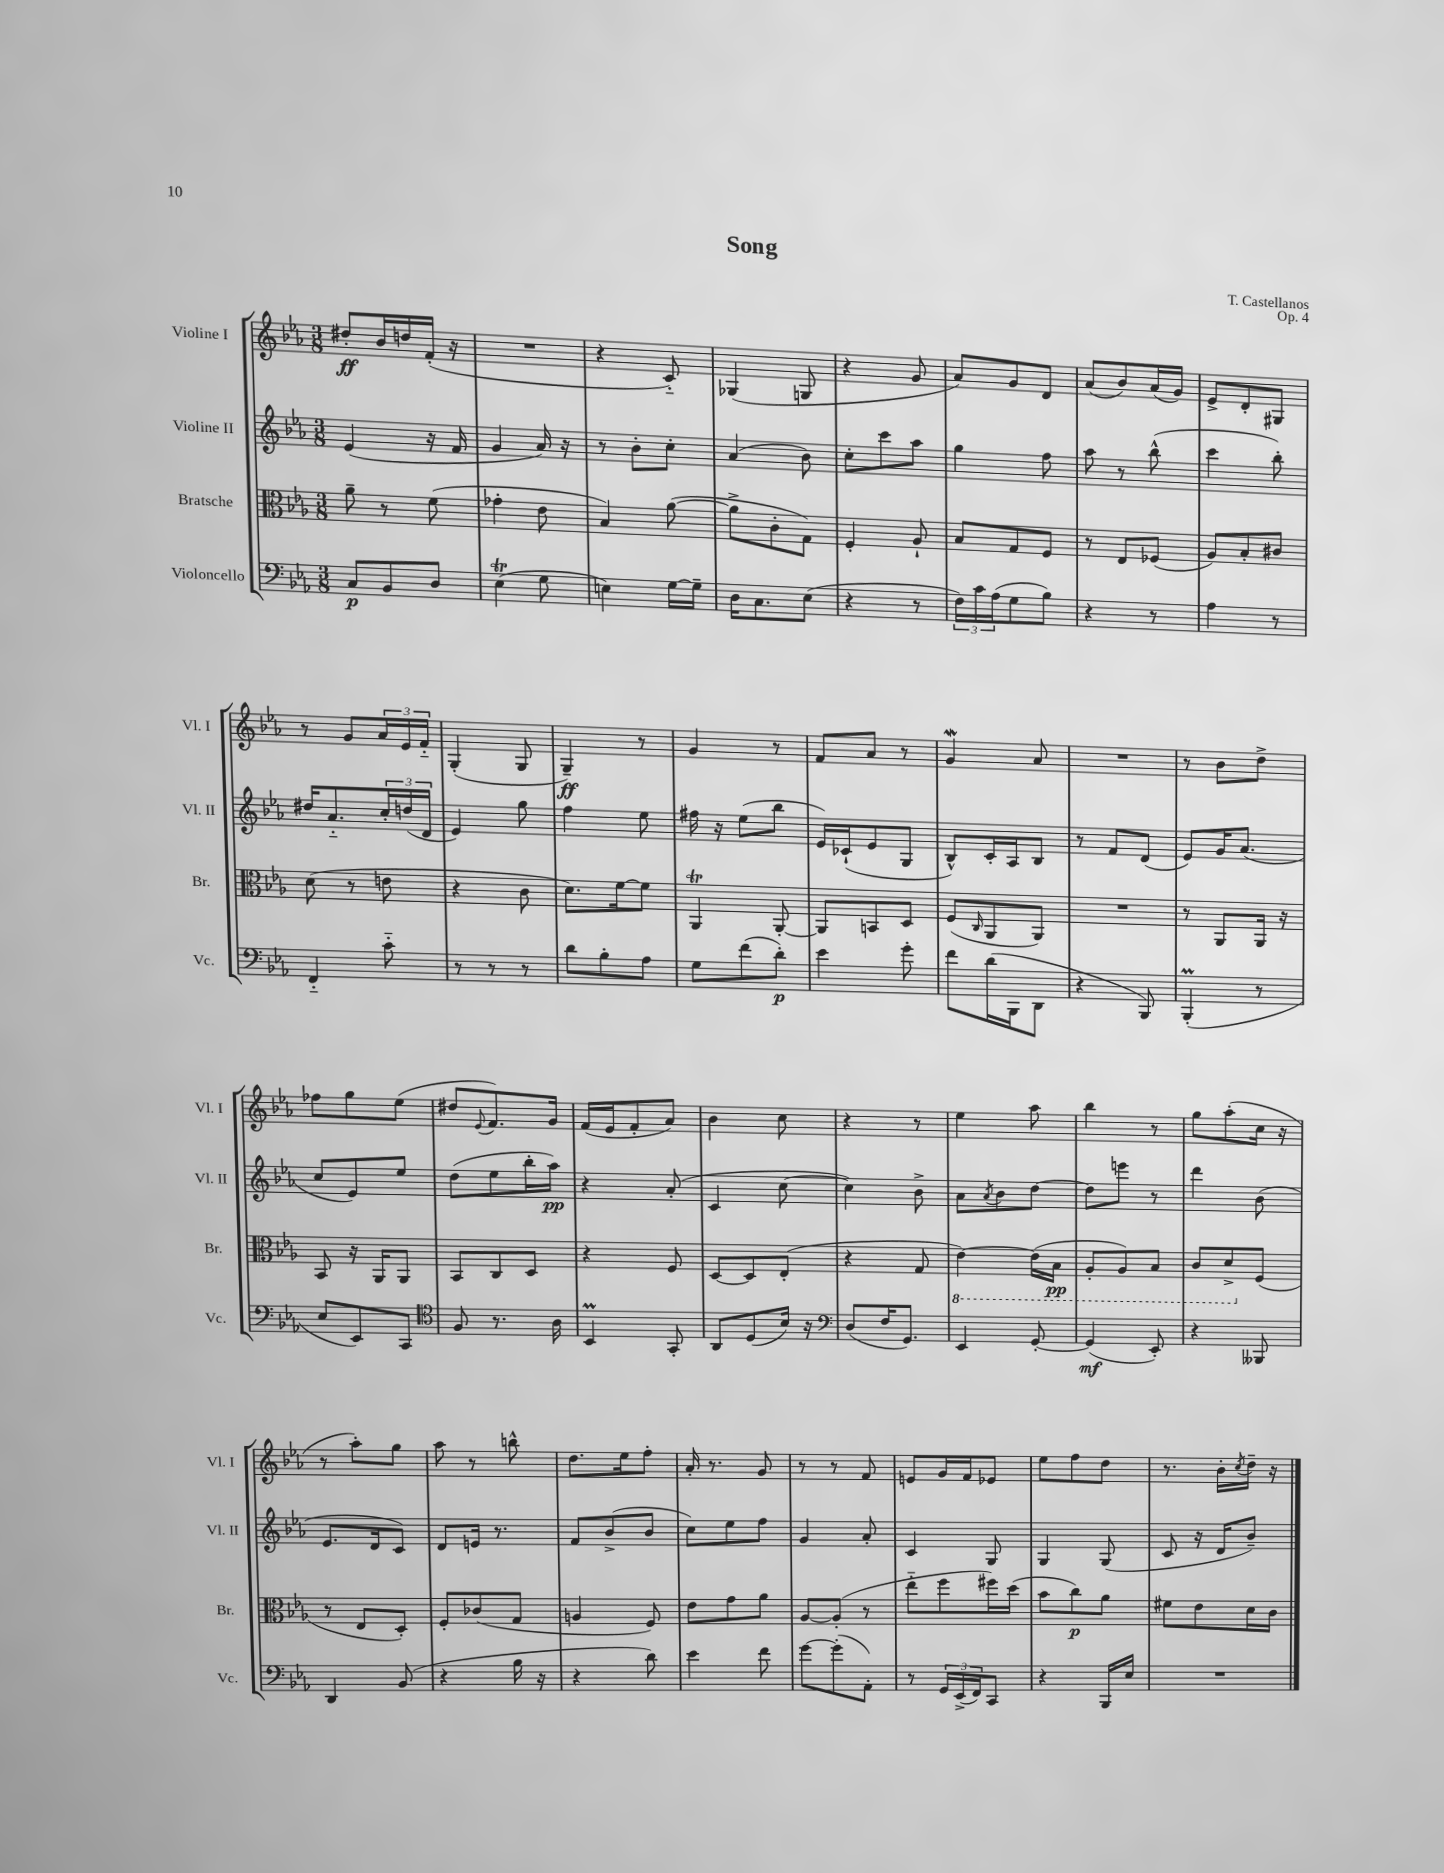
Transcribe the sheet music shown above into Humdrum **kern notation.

**kern	**kern	**kern	**kern
*staff4	*staff3	*staff2	*staff1
*clefF4	*clefC3	*clefG2	*clefG2
*k[b-e-a-]	*k[b-e-a-]	*k[b-e-a-]	*k[b-e-a-]
*M3/8	*M3/8	*M3/8	*M3/8
8C/L	8a-~\	(4e-/	8dd#'/L
8BB-/	8r	.	16b-/L
.	.	.	16dd/
8D/J	(8f\	16r	(16f'/JJ
.	.	16f/	16r
=	=	=	=
(4E-\	4g-'\	4g/	4.r
8G\	8e-\	16a-/)	.
.	.	16r	.
=	=	=	=
4E\)	4B-/)	8r	4r
.	.	8b-'\L	.
[16G\LL	([8a-\	8cc'\J	8c'~/)
16G~\]JJ	.	.	.
=	=	=	=
16D\LK	8a-^\]L	(4a-/	(4G-/
8.C\	.	.	.
.	8c'\	.	.
(8E-\J	8G\J)	8b-\)	8G/
=	=	=	=
4r	4F'/	8cc'\L	4r
.	.	8ccc\	.
8r	8A-`/	8aa-\J	8g/
=	=	=	=
24F\LL)	8B-/L	4gg\	8a-/L)
24c\	.	.	.
(24A-\J	.	.	.
8G\	8G/	.	8g/
8B-\J)	8F/J	8ff\	8d/J
=	=	=	=
4r	8r	8aa-\	(8a-/L
.	8E-/L	8r	8b-/)
8r	(8F-/J	(8bb-^^\	(16a-/L
.	.	.	16g/JJ)
=	=	=	=
4A-\	8A-/L)	4ccc\	8e-^/L
.	8B-'/	.	8d'/
8r	8c#/J	8bb-'\)	8G#/J
=	=	=	=
4FF'~/	(8d\	16dd#/LK	8r
.	.	8.a-'~/	.
.	8r	.	8g/L
8c'~\	8e\	24cc'/L	24a-/L
.	.	(24dd/	24e-/
.	.	24d/JJ	24f'~/JJ
=	=	=	=
8r	4r	4e-/)	(4G'/
8r	.	.	.
8r	8c\	8gg\	8G/
=	=	=	=
8d\L	8.d\L)	4ff\	4G~/)
8B-'\	.	.	.
.	[16f\k	.	.
8A-\J	8f\]J	8ee-\	8r
=	=	=	=
8G\L	4AA-/	16ff#\	4g/
.	.	16r	.
(8f\	.	(8ee-\L	.
8d'\J)	[8AA-'/	8bb-\J	8r
=	=	=	=
4e-\	8AA-/]L	16e-/LL)	8f/L
.	.	(16c-`/J	.
.	8BB/	8e-/	8a-/J
8g'\	8D/J	8G/J	8r
=	=	=	=
8f\L	(8F/L	8B-^^/L)	4g/
.	16qqC/	.	.
(16d\L	8AA-/	16c'/L	.
16BBB-\J	.	16A-/J	.
8DD\J	8AA-/J)	8B-/J	8a-/
=	=	=	=
4r	4.r	8r	4.r
.	.	8f/L	.
8BBB-/)	.	(8d/J	.
=	=	=	=
(4BBB-'/	8r	8e-/L)	8r
.	8AA-/L	16g/K	8b-\L
.	.	(8.a-/J	.
8r	16AA-/Jk	.	8dd^\J
.	16r	.	.
=	=	=	=
8E-/L	8BB-/	8cc/L	8ff-\L
8EE-/)	16r	8e-/)	8gg\
.	16AA-/LK	.	.
8CC/J	8AA-/J	8ee-/J	(8ee-\J
=	=	=	=
*clefC4	*	*	*
8F/	8BB-/L	(8dd\L	8dd#/L
.	.	.	8qqe-/
8.r	8C/	8ee-\	8.f/)
.	8D/J	16bb-'\L	.
16A-\	.	16aa-\JJ)	16g/Jk
=	=	=	=
4BB-/	4r	4r	(16f/LL
.	.	.	16e-/J
.	.	.	8f'/
8GG'/	8F/	(8a-'/	8a-/J)
=	=	=	=
8AA-/L	[8D/L	4c/	4b-\
(8D/	8D/]	.	.
16B-/Jk)	(8E-'/J	[8cc\	8cc\
16r	.	.	.
=	=	=	=
*clefF4	*	*	*
(8D/L	4r	4cc\])	4r
16F/K	.	.	.
8.GG/J)	.	.	.
.	8G/	8b-^\	8r
=	=	=	=
4EE-/	[4E-\)	8a-\L	4ee-\
.	.	8qa-/	.
.	.	8b-\	.
[8GG'/	(16E-\]LL	[8dd\J	8aa-\
.	16BB-\JJ	.	.
=	=	=	=
(4GG/]	8AA-'/L	8dd\]L	4bb-\
.	8AA-/)	8eee\J	.
8EE-'/)	8BB-/J	8r	8r
=	=	=	=
4r	8C/L	4ddd\	8gg\L
.	8D^/	.	(8aa-'\
8BBB--/	(8F/J	(8b-\	16cc\Jk
.	.	.	16r
=	=	=	=
4DD/	8r	8.e-/L	8r
.	8E-/L	.	8aa-'\L)
.	.	16d/k	.
(8BB-/	8D'/J)	8c/J)	8gg\J
=	=	=	=
4r	8F'/L	8d/L	8aa-\
.	(8c-/	16e/Jk	8r
.	.	8.r	.
16B-\	8G/J	.	8bb^^\
16r	.	.	.
=	=	=	=
4r	4A/	8f/L	8.dd\L
.	.	(8b-^/	.
.	.	.	16ee-\k
8d\)	8F/)	8b-/J	8ff'\J
=	=	=	=
4e-\	8e-\L	8cc\L)	16a-'/
.	.	.	8.r
.	8g\	8ee-\	.
8f\	8a-\J	8ff\J	8g/
=	=	=	=
[8g\L	[8A-/L	4g/	8r
(8g'\]	(8A-'/]J	.	8r
8AA-'\J)	8r	8a-'/	8f/
=	=	=	=
8r	8ee-'~\L	4c/	8e/L
24GG/LL	8ff\	.	16g/L
(24EE-^/	.	.	.
.	.	.	16f/J
24FF/J)	.	.	.
8CC/J	16ff#\L)	8G/	8e-/J
.	(16dd\JJ	.	.
=	=	=	=
4r	8b-\L	4G/	8ee-\L
.	8cc\)	.	8ff\
16BBB-/LL	8a-\J	(8G/	8dd\J
16E-/JJ	.	.	.
=	=	=	=
4.r	8f#\L	8c/	8.r
.	8e-\	16r	.
.	.	16d/LK	16b-'\LL
.	.	.	8qcc/
.	16d\L	8b-~/J)	16dd~\JJ
.	16c\JJ	.	16r
==	==	==	==
*-	*-	*-	*-
